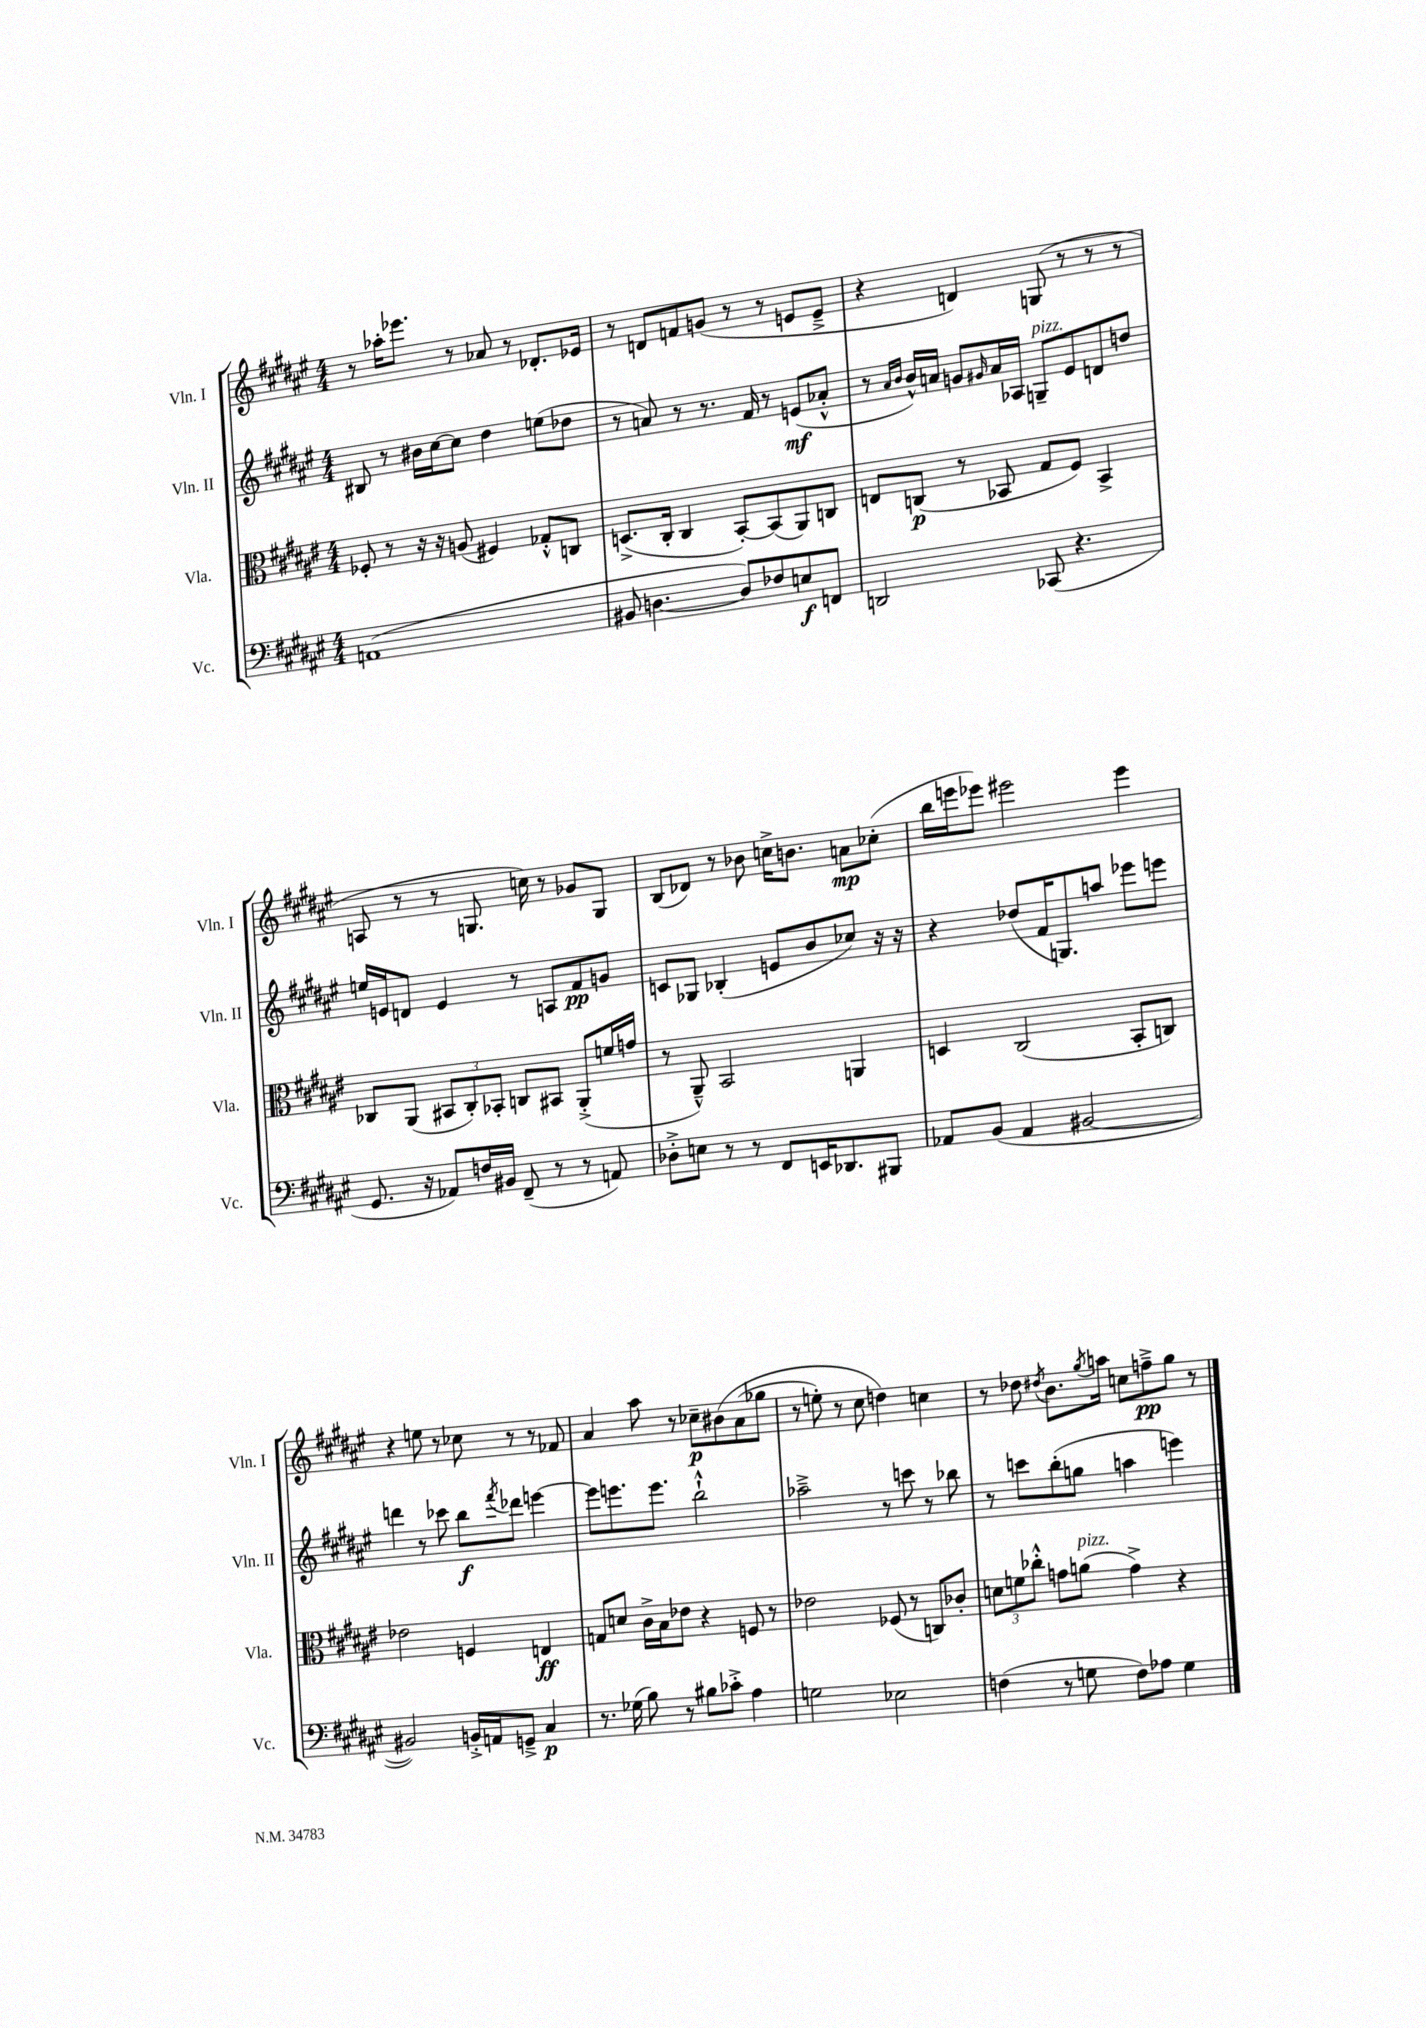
<<
\new StaffGroup <<
\new Staff = "s0" \with { instrumentName = "Vln. I" shortInstrumentName = "Vln. I" } {
    \clef treble \key fis \major \numericTimeSignature \time 4/4
    r8 aes''16-. ees'''8. r8 aes'8 r8 des'8.-. ees'16 |
    r8 d'8 f'8 g'8( r8 r8 e'8 e'8---> |
    r4 d'4) g8( r8 r8 r8 |
    a8 r8 r8 g8. c''16) r8 ges'8 g8 |
    b8( des'8) r8 bes'8 c''16-> b'8. a'8\mp ces''8-.( |
    b''16 e'''16 ees'''8) eis'''2 eis'''4 |
    r4 e''8 r8 ces''8 r8 r8 fes'8 |
    ais'4 ais''8 r8 ces''8--\p bis'8\( ais'8( ges''8 |
    r8 e''8-.) r8 cis''8 d''4\) c''4 |
    r8 des''8 \acciaccatura { dis''8 } b'8. \acciaccatura { gis''8 } a''16 c''8 f''8--->\pp gis''8 r8 \bar "|." |
}
\new Staff = "s1" \with { instrumentName = "Vln. II" shortInstrumentName = "Vln. II" } {
    \clef treble \key fis \major \numericTimeSignature \time 4/4
    bis8 r8 bis'16 cis''16~ cis''8 dis''4 e''8( des''8 |
    r8 a'8) r8 r8. fis'16 r8 e'8\mf( aes'8-.-^ |
    r8 \grace { ais'16 b'16 } b'16-^) a'16 g'8 \grace { gis'16 } a'16 aes16 g8--^\markup { \italic "pizz." } eis'8 d'8 d''8 |
    e''16 e'16 d'8 e'4 r8 a8 fis'8\pp g'8 |
    c'8 ges8 bes4-.( e'8 b'8 ces''8) r16 r16 |
    r4 des''8( fis'16 g8.) a''8 ees'''8 e'''8 |
    d'''4 r8 ces'''8 b''8\f \acciaccatura { fis'''8 } des'''8 e'''4~ |
    e'''8 e'''8. e'''8. b''2-!-^ |
    aes''2---> r8 c'''8 r8 bes''8 |
    r8 c'''8 b''8-.( g''8 a''4 e'''4) \bar "|." |
}
\new Staff = "s2" \with { instrumentName = "Vla." shortInstrumentName = "Vla." } {
    \clef alto \key fis \major \numericTimeSignature \time 4/4
    fes8-. r8 r16 r16 a8( fis4) ges8-.-^ c8 |
    d8.->( cis16-. cis4 b,8~-.) b,8( ais,8) c8 |
    e8 c8\p( r8 bes,8 gis8 fis8) bes,4-> |
    ces8 ais,8( \tuplet 3/2 { bis,8 ces8-.) bes,8-. } c8 bis,8 ais,8-.->( f'16 g'16 |
    r8 ais,8---^) b,2 a,4 |
    d4 cis2( b,8-. c8) |
    ees'2 f4 e4\ff |
    g8 d'8 cis'16-> b16 ees'8 r4 f8 r8 |
    ees'2 fes8( r8 c8) ces'8-. |
    \tuplet 3/2 { d'8 f'8 ces''8-.-^ } g'8 a'8^\markup { \italic "pizz." }( g'4->) r4 \bar "|." |
}
\new Staff = "s3" \with { instrumentName = "Vc." shortInstrumentName = "Vc." } {
    \clef bass \key fis \major \numericTimeSignature \time 4/4
    a,1( |
    bis,8 d4.~ d8) fes8 e8\f f,8 |
    d,2 ces,8( r4. |
    gis,8. r16 aes,8) f16 bis,16 fis,8--( r8 r8 a,8) |
    des8-.-> e8 r8 r8 fis,8 e,16 des,8. bis,,8 |
    aes,8 b,8( aes,4 bis,2~ |
    bis,2) b,16-.-> a,16 g,8---> cis4\p |
    r8. ges16( b8) r8 bis8 ces'8-.-> ais4 |
    g2 ees2 |
    f4( r8 g8 f8) aes8 g4 \bar "|." |
}
>>
>>
\layout { \context { \Score \remove "Bar_number_engraver" } }
